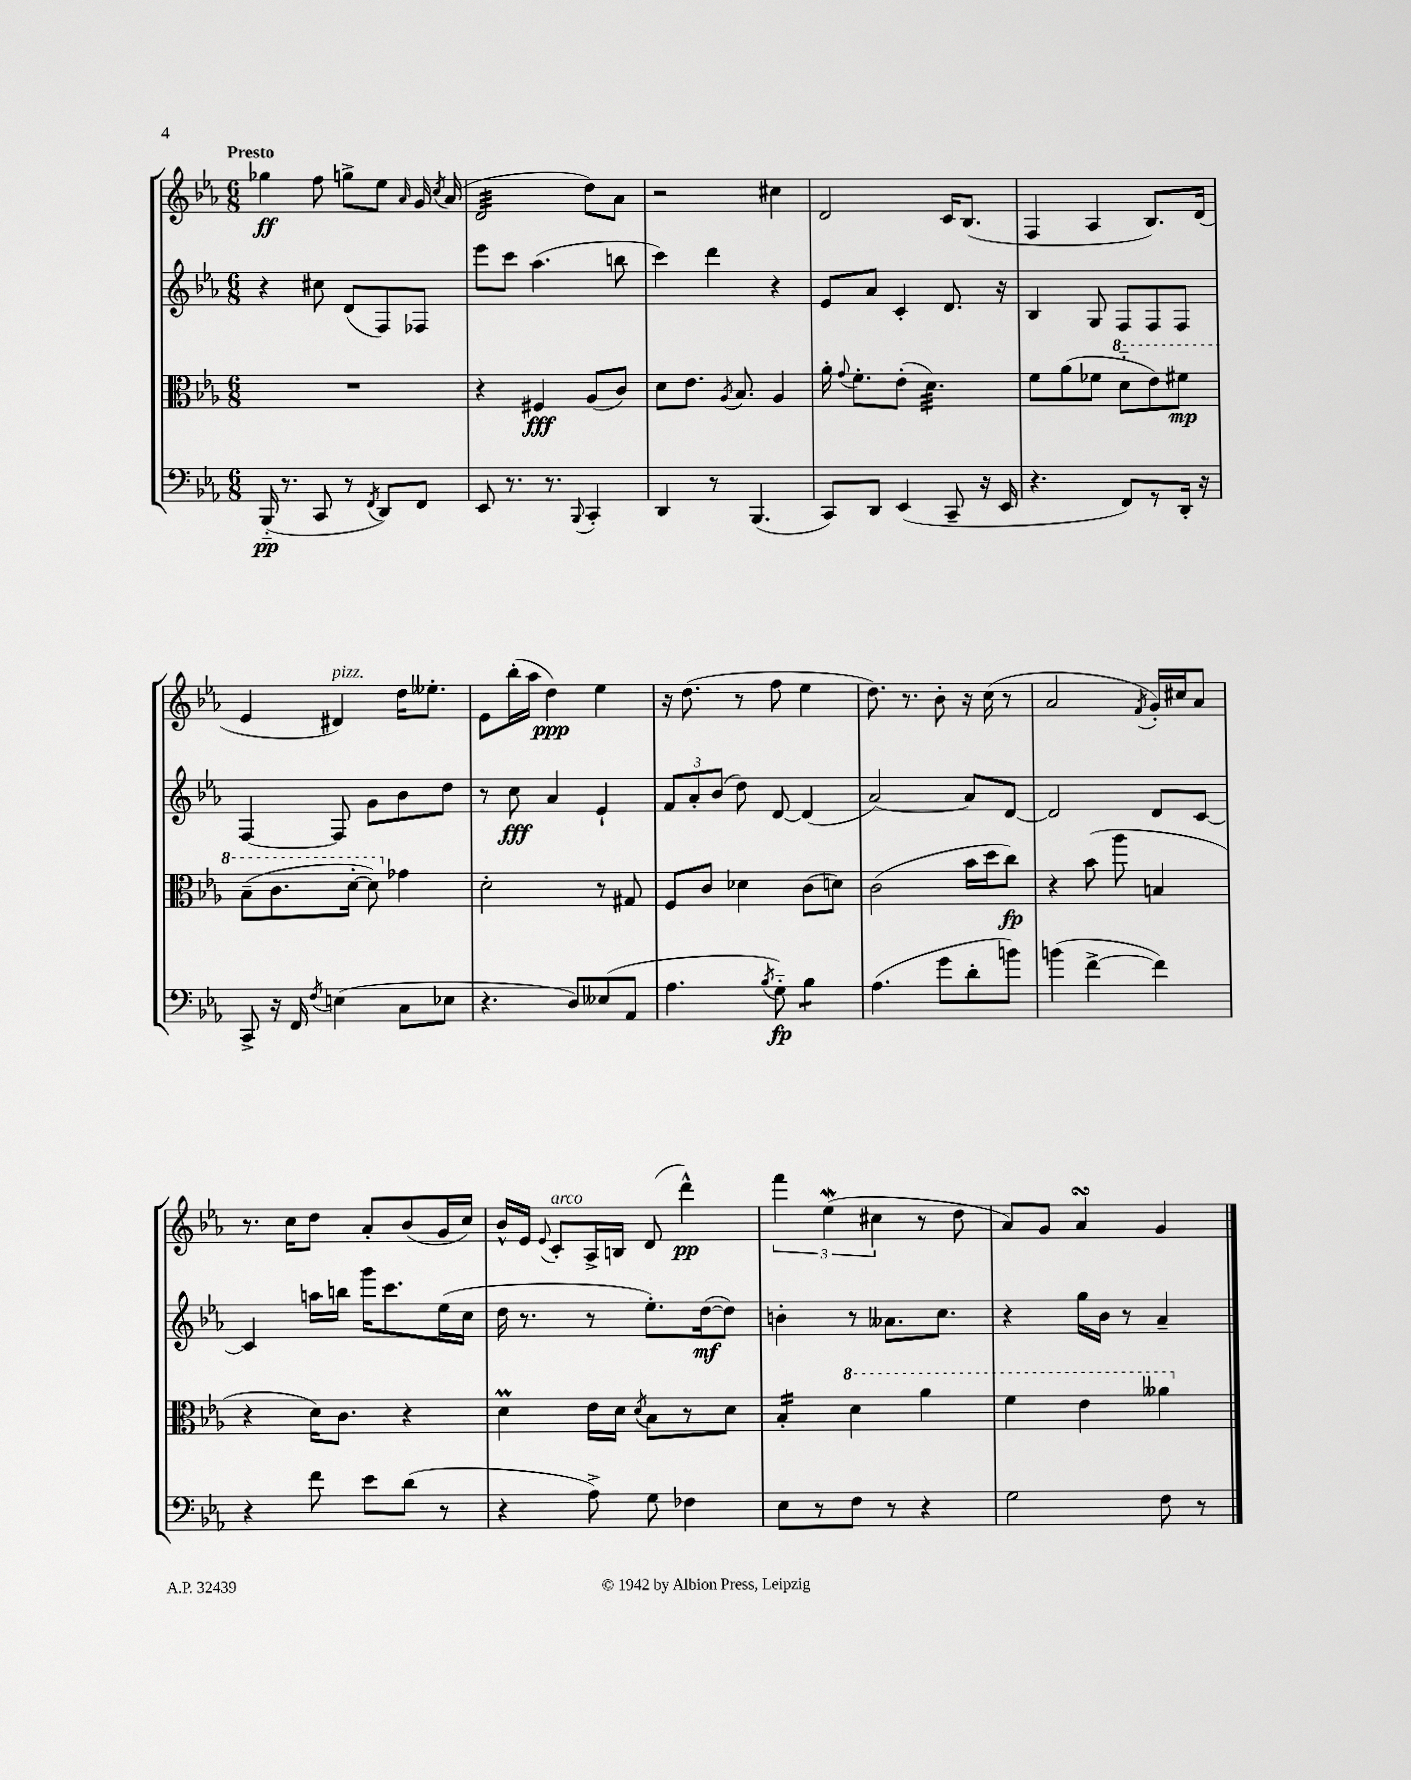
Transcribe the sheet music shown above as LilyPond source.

<<
\new StaffGroup <<
\new Staff = "s0" {
    \clef treble \key ees \major \numericTimeSignature \time 6/8 \tempo "Presto"
    \autoBeamOff ges''4\ff f''8 g''8[-> ees''8] \grace { aes'16 } g'16 \acciaccatura { c''8 } aes'16( |
    d'2:32 d''8[) aes'8] |
    r2 cis''4 |
    d'2 c'16[ bes8.]( |
    f4 aes4 bes8.[) d'16]( |
    ees'4 dis'4^\markup { \italic "pizz." }) d''16[ eeses''8.]-. |
    ees'8[ bes''16-.( aes''16] d''4\ppp) ees''4 |
    r16 d''8.( r8 f''8 ees''4 |
    d''8.) r8. bes'8-. r16 c''16( r8 |
    aes'2 \acciaccatura { f'8 } g'16[-.) cis''16 aes'8] |
    r8. c''16[ d''8] aes'8[-. bes'8( g'16 c''16]) |
    bes'16[-^ ees'16] \appoggiatura { ees'8 } c'8[-.^\markup { \italic "arco" } aes16-> b16] d'8( d'''4-^\pp) |
    \tuplet 3/2 { f'''4 ees''4\mordent( cis''4 } r8 d''8 |
    aes'8[) g'8] aes'4\turn g'4 \bar "|." |
}
\new Staff = "s1" {
    \clef treble \key ees \major \numericTimeSignature \time 6/8
    \autoBeamOff r4 cis''8 d'8[( f8) fes8] |
    ees'''8[ c'''8] aes''4.( b''8 |
    c'''4) d'''4 r4 |
    ees'8[ aes'8] c'4-. d'8. r16 |
    bes4 g8 f8[ f8 f8] |
    f4~ f8 g'8[ bes'8 d''8] |
    r8 c''8\fff aes'4 ees'4-! |
    \tuplet 3/2 { f'8[ aes'8-. bes'8]( } d''8) d'8~ d'4( |
    aes'2~) aes'8[ d'8]~ |
    d'2 d'8[ c'8]~ |
    c'4 a''16[ b''16] g'''16[ c'''8. ees''16( c''16] |
    d''16 r8. r8 ees''8.[-.) d''16~\mf( d''8]) |
    b'4-. r8 aeses'8.[ c''8.] |
    r4 g''16[ bes'16] r8 aes'4-- \bar "|." |
}
\new Staff = "s2" {
    \clef alto \key ees \major \numericTimeSignature \time 6/8
    \autoBeamOff R2. |
    r4 fis4\fff aes8[( c'8]) |
    d'8[ ees'8.] \acciaccatura { aes8 } bes8. aes4 |
    aes'16-. \appoggiatura { g'8 } f'8.[-. ees'8]-.( d'4.:32) |
    f'8[ aes'8( fes'8] \ottava #1 d''8[-_ ees''8) fis''8]\mp |
    bes'8[--( c''8. d''16]~-. d''8) \ottava #0 ges'4 |
    d'2-. r8 gis8 |
    f8[ c'8] des'4 c'8[( d'8]) |
    c'2( bes'16[ d''16 c''8]\fp) |
    r4 bes'8( aes''8 b4 |
    r4 d'16[) c'8.] r4 |
    d'4\prall ees'16[ d'16] \acciaccatura { d'8 } bes8[ r8 d'8] |
    bes4:16-. \ottava #1 d''4 aes''4 |
    f''4 ees''4 aeses''4 \ottava #0 \bar "|." |
}
\new Staff = "s3" {
    \clef bass \key ees \major \numericTimeSignature \time 6/8
    \autoBeamOff bes,,16-_\pp( r8. c,8 r8 \acciaccatura { f,8 } d,8[) f,8] |
    ees,8 r8. r8. \appoggiatura { bes,,8 } c,4-. |
    d,4 r8 bes,,4.( |
    c,8[) d,8] ees,4( c,8-- r16 ees,16 |
    r4. f,8[) r8 d,16]-. r16 |
    c,8-> r16 f,16 \acciaccatura { f8 } e4( c8[ ees8] |
    r4. d8[) eeses8( aes,8] |
    aes4. \acciaccatura { bes8 } g8-_\fp) bes4:8 |
    aes4.( g'8[ d'8-. b'8]) |
    b'4( f'4~-> f'4) |
    r4 f'8 ees'8[ d'8]( r8 |
    r4 aes8->) g8 fes4 |
    ees8[ r8 f8] r8 r4 |
    g2 f8 r8 \bar "|." |
}
>>
>>
\layout { \context { \Score \remove "Bar_number_engraver" } }
